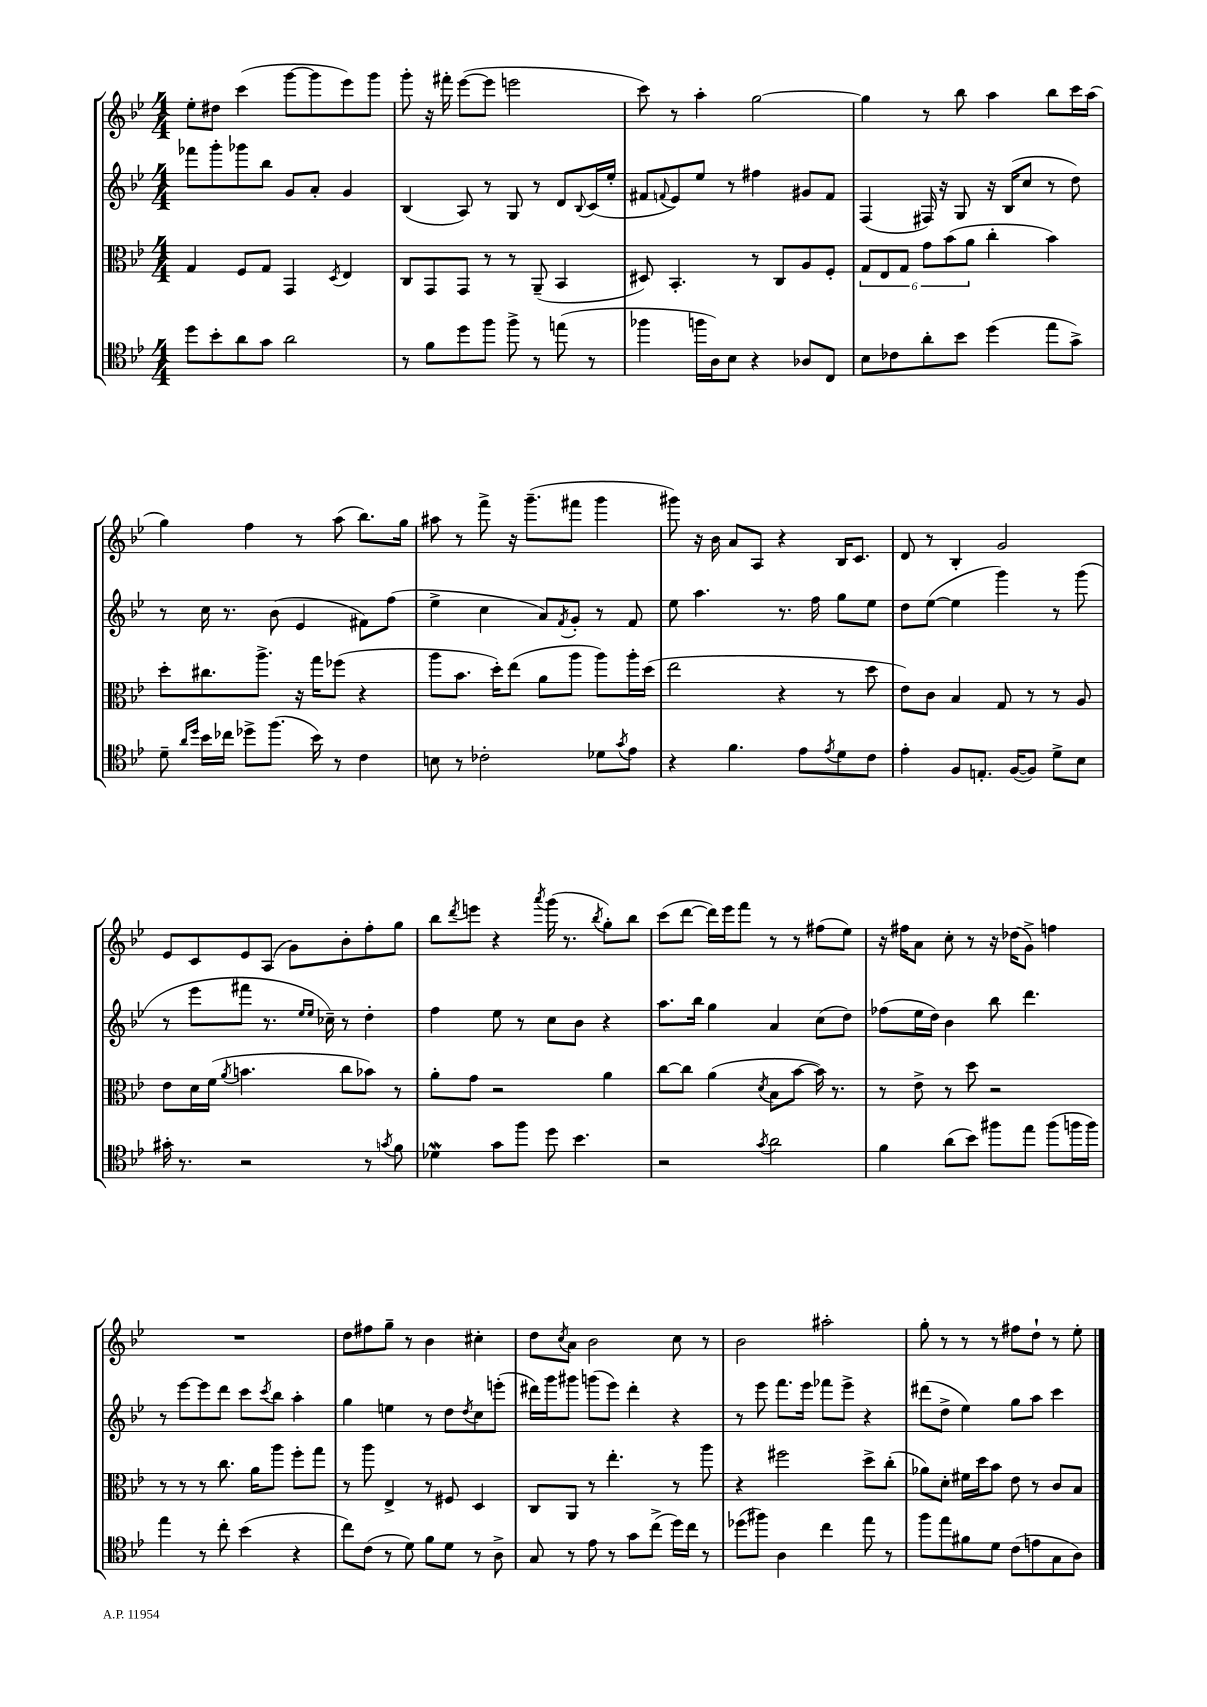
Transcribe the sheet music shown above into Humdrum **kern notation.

**kern	**kern	**kern	**kern
*staff4	*staff3	*staff2	*staff1
*clefC4	*clefC3	*clefG2	*clefG2
*k[b-e-]	*k[b-e-]	*k[b-e-]	*k[b-e-]
*M4/4	*M4/4	*M4/4	*M4/4
8dd	4G	8fff-	8ee-'
8b-'	.	8ggg'	8dd#
8a	8F	8ggg-	(4ccc
8g	8G	8bb-	.
2a	4GG	8g	[8ggg
.	.	8a'	8ggg]
.	8qD	.	.
.	4E-	4g	8eee-)
.	.	.	8ggg
=	=	=	=
8r	8C	(4B-	8ggg'
8f	8GG	.	16r
.	.	.	16fff#'
8dd	8GG	8A)	([8eee-
8ff	8r	8r	8eee-]
8ff^	8r	8G	2eee
8r	(8AA~	8r	.
(8ee	4BB-	8d	.
.	.	8qqB-	.
8r	.	(16c	.
.	.	16ee-'	.
=	=	=	=
4ff-	8D#)	8f#	8ccc)
.	.	8qqf	.
.	4.BB-'	8e-)	8r
16ff	.	8ee-	4aa'
16A)	.	.	.
8B-	.	8r	.
4r	8r	4ff#	[2gg
.	8C	.	.
8A-	8A	8g#	.
8C	8F'	8f	.
=	=	=	=
8B-	12G	(4F	4gg]
.	12E-	.	.
8c-	.	.	.
.	12G	.	.
8a'	12g	16F#)	8r
.	.	16r	.
.	(12b-	.	.
8b-	.	8G	8bb-
.	12a	.	.
(4dd	4cc'	16r	4aa
.	.	(16B-	.
.	.	8cc	.
8ee-	4b-)	8r	8bb-
8g^)	.	8dd)	16ccc
.	.	.	(16aa
=	=	=	=
8d~	8dd'	8r	4gg)
16qqa	.	.	.
16qqdd	.	.	.
16b-	8.cc#	16cc	.
16cc-	.	8.r	.
8dd-^	.	.	4ff
.	8.aa^	.	.
(8.ff	.	(8b-	.
.	16r	4e-	8r
16b-)	16gg	.	.
8r	(8ff-	.	(8aa
4c	4r	8f#)	8.bb-)
.	.	(8ff	.
.	.	.	16gg
=	=	=	=
8B	8aa	4ee-^	8aa#
8r	8.b-	.	8r
2c-'	.	4cc	8fff^
.	16dd')	.	.
.	(8ee-	.	16r
.	.	.	(8.ggg~
.	8a	8a)	.
.	.	8qf	.
.	8aa	8g'	8fff#
8d-	8aa)	8r	4ggg
8qg	.	.	.
8e-	16aa'	8f	.
.	(16dd	.	.
=	=	=	=
4r	2ee-	8ee-	8ggg#)
.	.	4.aa	16r
.	.	.	16b-
4.f	.	.	8a
.	.	.	8A
.	4r	8.r	4r
8e-	.	.	.
.	.	16ff	.
8qe-	.	.	.
8d	8r	8gg	16B-
.	.	.	8.c
8c	8dd	8ee-	.
=	=	=	=
4e-'	8e-)	8dd	8d
.	8c	([8ee-	8r
8F	4B-	4ee-]	4B-'
8.E'	.	.	.
.	8G	4ggg)	2g
([16F	.	.	.
8F])	8r	.	.
8d^	8r	8r	.
8B-	8A	(8ggg	.
=	=	=	=
16g#'	8e-	8r	8e-
8.r	.	.	.
.	16d	8eee-	8c
.	(16f	.	.
.	8qa	.	.
2r	4.b	8fff#	8e-
.	.	8.r	(8A
.	.	.	8g)
.	.	16qqee-	.
.	.	16qqee-	.
.	.	16cc-~)	.
.	8cc	8r	8b-'
8r	8b-)	4dd'	8ff'
8qg	.	.	.
8f	8r	.	8gg
=	=	=	=
4d-	8a'	4ff	8bb-
.	.	.	8qddd
.	8g	.	8eee
8g	2r	8ee-	4r
8ff	.	8r	.
.	.	.	8qaaa
8dd	.	8cc	(16ggg
.	.	.	8.r
4.b-	.	8b-	.
.	.	.	8qbb-
.	4a	4r	8gg')
.	.	.	8bb-
=	=	=	=
2r	[8cc	8.aa	(8ccc
.	8cc]	.	[8ddd
.	.	16bb-	.
.	(4a	4gg	16ddd])
.	.	.	16eee-
.	.	.	8fff
8qg	8qd	.	.
2a	8B-	4a	8r
.	[8b-	.	8r
.	16b-])	(8cc	(8ff#
.	8.r	.	.
.	.	8dd)	8ee-)
=	=	=	=
4f	8r	(8ff-	16r
.	.	.	16ff#
.	8e-^	16ee-	8a
.	.	16dd)	.
(8a	8r	4b-	8cc'
8b-)	8dd	.	8r
8ff#	2r	8bb-	16r
.	.	.	(16dd-
8ee-	.	4.ddd	8g^)
(8ff#	.	.	4ff
16ff	.	.	.
16ff)	.	.	.
=	=	=	=
4ee-	8r	8r	1r
.	8r	[8eee-	.
8r	8r	8eee-]	.
8cc'	8.cc	8ddd	.
(4b-	.	8ccc	.
.	16a	.	.
.	.	8qccc	.
.	8aa	8bb-	.
4r	8ff'	4aa'	.
.	8gg	.	.
=	=	=	=
8cc)	8r	4gg	8dd
(8c	8aa	.	8ff#
8r	4E-^	4ee	8gg~
8d)	.	.	8r
8f	8r	8r	4b-
8d	8F#	8dd	.
.	.	8qdd	.
8r	4D	8cc	4cc#'
8A^	.	(8eee'	.
=	=	=	=
8G	8C	16ddd#)	8dd
.	.	16ggg	.
.	.	.	8qcc
8r	8AA	8ggg#	8a
8e-	8r	(8ggg	2b-
8r	4.ee-'	8eee-)	.
8g	.	4ddd#'	.
(8cc^	.	.	.
16dd)	8r	4r	8cc
16cc	.	.	.
8r	8aa	.	8r
=	=	=	=
(8dd-	4r	8r	2b-
8ff#)	.	8eee-	.
4A	2ff#	8.fff	.
.	.	16eee-	.
4cc	.	8fff-	2aa#'
.	.	8eee-^	.
8ee-	8dd^	4r	.
8r	(8cc'	.	.
=	=	=	=
8ff	8a-)	(8ddd#	8gg'
8ee-	8d'	8dd^	8r
8f#	16f#	4ee-)	8r
.	16dd	.	.
8d	8b-	.	8r
(8c	8e-	8gg	8ff#
8e	8r	8aa	8dd`
8G	8c	4ccc	8r
8A)	8B-	.	8ee-'
==	==	==	==
*-	*-	*-	*-
